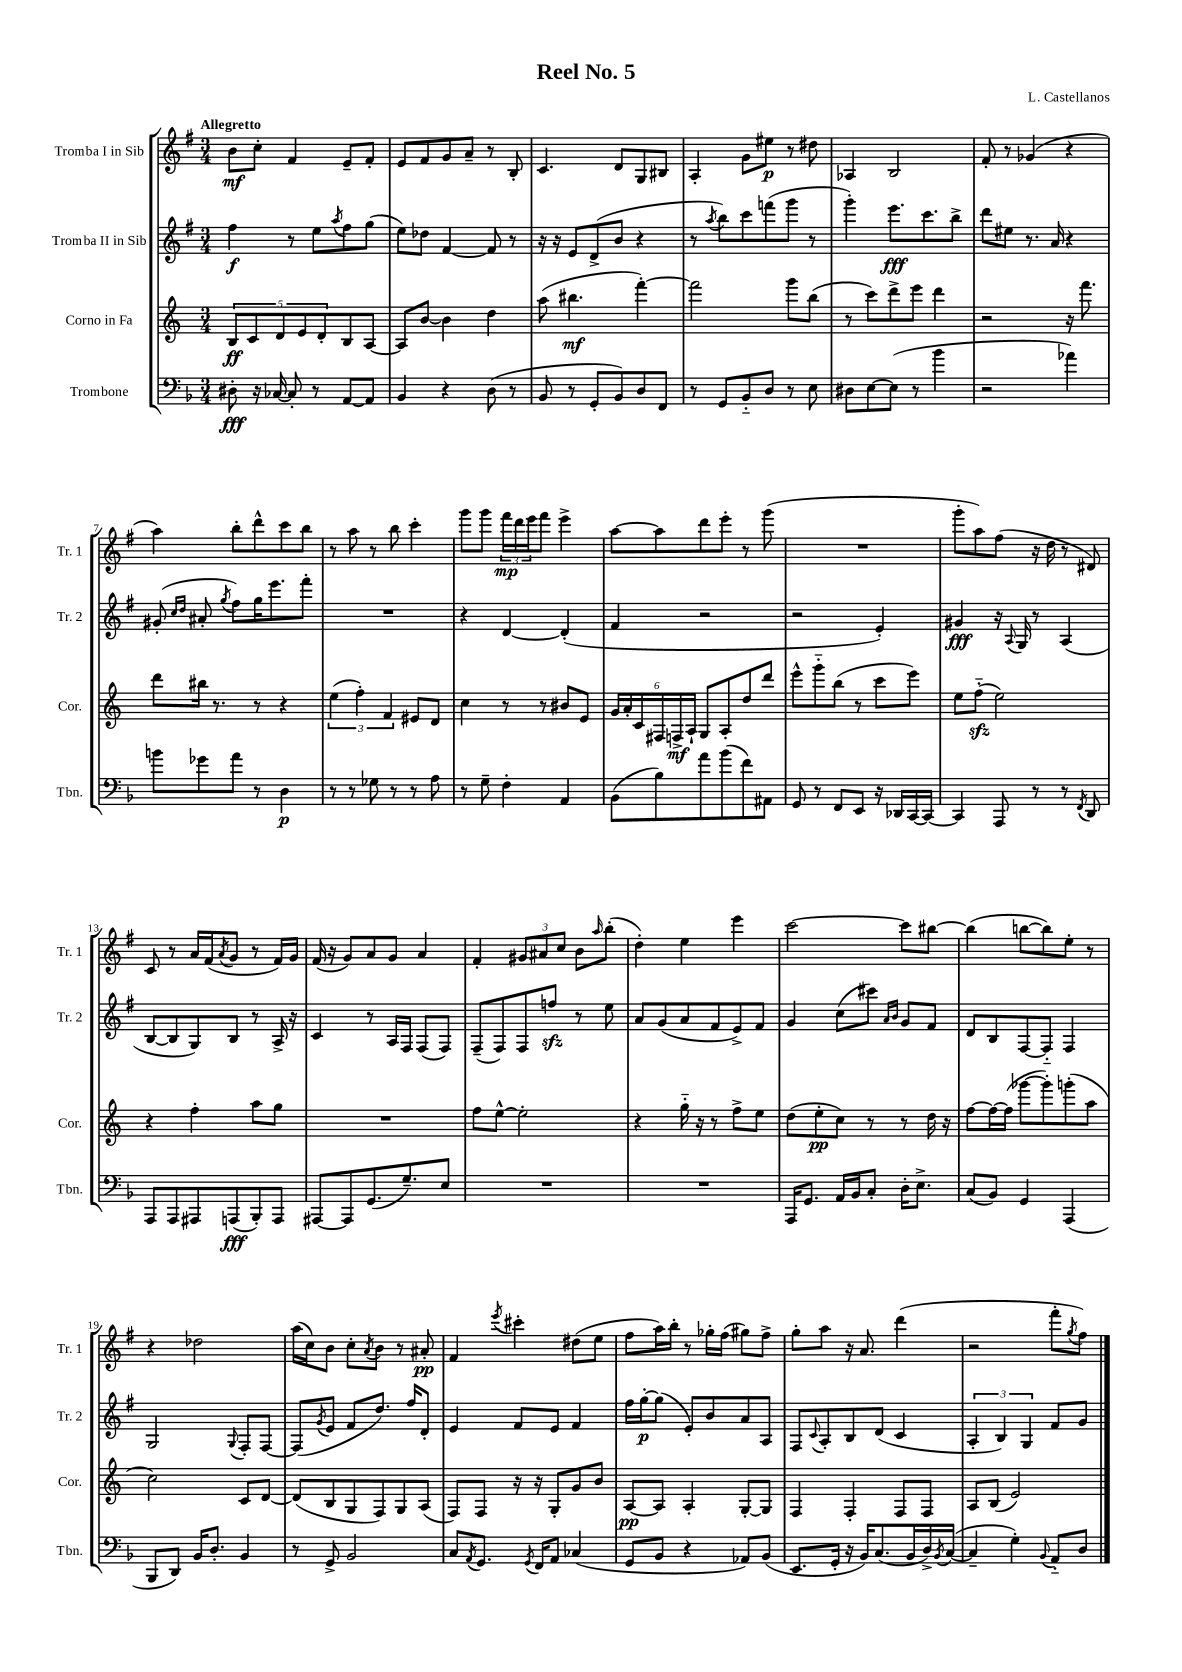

**kern	**kern	**kern	**kern
*staff4	*staff3	*staff2	*staff1
*clefF4	*clefG2	*clefG2	*clefG2
*k[b-]	*k[]	*k[f#]	*k[f#]
*M3/4	*M3/4	*M3/4	*M3/4
8D#'	10B	4ff#	8b
.	10c	.	.
16r	.	.	8cc'
[16C-	.	.	.
.	10d	.	.
8C-']	.	8r	4f#
.	10e	.	.
8r	.	8ee	.
.	10d'	.	.
.	.	8qaa	.
[8AA	8B	8ff#	8e~
8AA]	[8A	(8gg	8f#'
=	=	=	=
4BB-	8A]	8ee)	8e
.	[8b	8dd-	8f#
4r	4b]	[4f#	8g
.	.	.	8a~
(8D	4dd	8f#]	8r
8r	.	8r	8B'
=	=	=	=
8BB-	(8aa	16r	4.c
.	.	16r	.
8r	4.bb#	8e	.
8GG'	.	(8d^	.
8BB-)	.	8b	8d
8D	[4fff')	4r	8G
8FF	.	.	8B#
=	=	=	=
8r	2fff]	8r	4A'
.	.	8qaa	.
8GG	.	8bb)	.
8BB-'~	.	8ccc	8g
8D	.	(8fff	8ee#
8r	8ggg	8ggg	8r
8E	(8bb	8r	8dd#
=	=	=	=
8D#	8r	4ggg')	4A-
[8E	8ccc)	.	.
(8E]	8ddd^	8.eee	2B
8r	8eee	.	.
.	.	8.ccc	.
4b-	4ddd	.	.
.	.	8bb^	.
=	=	=	=
2r	2r	8ddd	8f#'
.	.	8ee#	8r
.	.	8.r	(4g-
.	.	16a	.
4a-)	16r	4r	4r
.	8.fff	.	.
=	=	=	=
8b	8ddd	(8g#'	4aa)
.	.	16qqcc	.
.	.	16qqdd	.
8g-	16bb#	8a#'	.
.	8.r	.	.
.	.	8qgg	.
8a	.	8ff#)	8bb'
8r	8r	16gg	8ddd^^
.	.	8.eee	.
4D	4r	.	8ccc
.	.	8fff#'	8bb
=	=	=	=
8r	(6ee	2.r	8r
8r	.	.	8aa
.	6ff')	.	.
8G-	.	.	8r
.	6f	.	.
8r	.	.	8bb
8r	8e#	.	4ccc'
8A	8d	.	.
=	=	=	=
8r	4cc	4r	8ggg
8G~	.	.	8ggg
4F'	8r	[4d	24fff#
.	.	.	24ddd
.	.	.	24eee
.	8r	.	8fff#
4AA	8b#	(4d']	4eee^
.	8e	.	.
=	=	=	=
(8BB-	24g	4f#	[8aa
.	24a'	.	.
.	24c	.	.
8B-)	24F#	.	8aa]
.	24F^	.	.
.	24A`	.	.
8a	8G	2r	8ddd
(8b-	8A'	.	8eee'
8f)	8dd	.	8r
8AA#	8ddd	.	(8ggg
=	=	=	=
8GG	8eee^^	2r	2.r
8r	8ggg'~	.	.
8FF	(8bb	.	.
8EE	8r	.	.
16r	8ccc	4e')	.
16DD-	.	.	.
[16CC	8eee)	.	.
16CC_	.	.	.
=	=	=	=
4CC]	8ee	4g#	8ggg'
.	(8ff'~	.	8aa)
8AAA	2ee)	16r	(8ff#
.	.	8qqA	.
.	.	16G	.
8r	.	8r	16r
.	.	.	16dd
8r	.	(4A	8r
8qFF	.	.	.
8DD	.	.	8d#)
=	=	=	=
8AAA	4r	[8B	8c
8AAA	.	8B]	8r
8AAA#	4ff'	8G)	16a
.	.	.	(16f#
.	.	.	8qa
(8AAA	.	8B	8g
8BBB-')	8aa	8r	8r
8AAA	8gg	16A^	16f#)
.	.	16r	16g
=	=	=	=
[8AAA#	2.r	4c	(16f#
.	.	.	16r
8AAA#]	.	.	8g)
(8.GG	.	8r	8a
.	.	16A	8g
8.G~)	.	16F#	.
.	.	(8F#	4a
8E	.	8F#)	.
=	=	=	=
2.r	8ff	(8F#~	4f#'
.	[8ee^^	8F#)	.
.	2ee']	8F#	12g#
.	.	.	12a#
.	.	8ff	.
.	.	.	12cc
.	.	8r	8b
.	.	.	16qqaa
.	.	8ee	(8bb'
=	=	=	=
2.r	4r	8a	4dd')
.	.	(8g	.
.	16gg'~	8a	4ee
.	16r	.	.
.	8r	8f#	.
.	8ff^	8e^)	4eee
.	8ee	8f#	.
=	=	=	=
16AAA	(8dd	4g	[2ccc
8.GG	.	.	.
.	8ee'	.	.
16AA	8cc)	(8cc	.
16BB-	.	.	.
8C'	8r	8ccc#)	.
.	.	16qqa	.
.	.	16qqb	.
16D'	8r	8g	8ccc]
8.E^	.	.	.
.	16dd	8f#	[8bb#
.	16r	.	.
=	=	=	=
(8C	[8ff	8d	(4bb#]
8BB-)	16ff_	8B	.
.	(16ff]	.	.
4GG	[8ggg-	[8F#	[8bb
.	8ggg-'])	8F#'~]	8bb])
(4AAA	(8ggg'	4F#	8ee'
.	8aa	.	8r
=	=	=	=
8BBB-	2cc)	2G	4r
8DD)	.	.	.
16BB-	.	.	2dd-
8.D'	.	.	.
.	.	8qqG	.
4BB-	8c	8F#'	.
.	[8d	[8F#	.
=	=	=	=
8r	(8d]	(8F#]	(16aa
.	.	.	16cc)
.	.	8qg	.
8GG^	8B	8e	8b
2BB-	8G	8f#	8cc'
.	.	.	8qa
.	8F)	8.dd)	8b
.	8G	.	8r
.	.	16ff#	.
.	(8A	8d'	8a#'
=	=	=	=
8C	8F)	4e	4f#
8qAA	.	.	.
8.GG	8F	.	.
.	.	.	8qeee
.	16r	8f#	4ccc#'
8qGG	.	.	.
16FF	16r	.	.
8AA	8G'	8e	.
(4C-	8g	4f#	(8dd#
.	8b	.	8ee
=	=	=	=
8GG	[8A	16ff#	8ff#
.	.	[16gg'	.
8BB-	8A]	(8gg]	16aa)
.	.	.	16bb'
4r	4A'	8e')	8r
.	.	8b	16gg-'
.	.	.	(16ff#
8AA-)	[8G'	8a	8gg#)
(8BB-	8G]	8A	8ff#^
=	=	=	=
8.EE	4F	8F#	8gg'
.	.	8qqc	.
.	.	8A'	8aa
16GG'	.	.	.
16r	4F'	8B	16r
16BB-)	.	.	8.a
(8.C	.	(8d	.
.	8F	4c	(4ddd
16BB-	.	.	.
16D^)	8F	.	.
8qBB-	.	.	.
([16C	.	.	.
=	=	=	=
4C~]	8A	6A'	2r
.	(8B	.	.
.	.	6B)	.
4G')	2e)	.	.
.	.	6G	.
8qqBB-	.	.	.
8AA'~	.	8f#	8fff#'
.	.	.	8qgg
8D	.	8g	8ff#)
==	==	==	==
*-	*-	*-	*-
